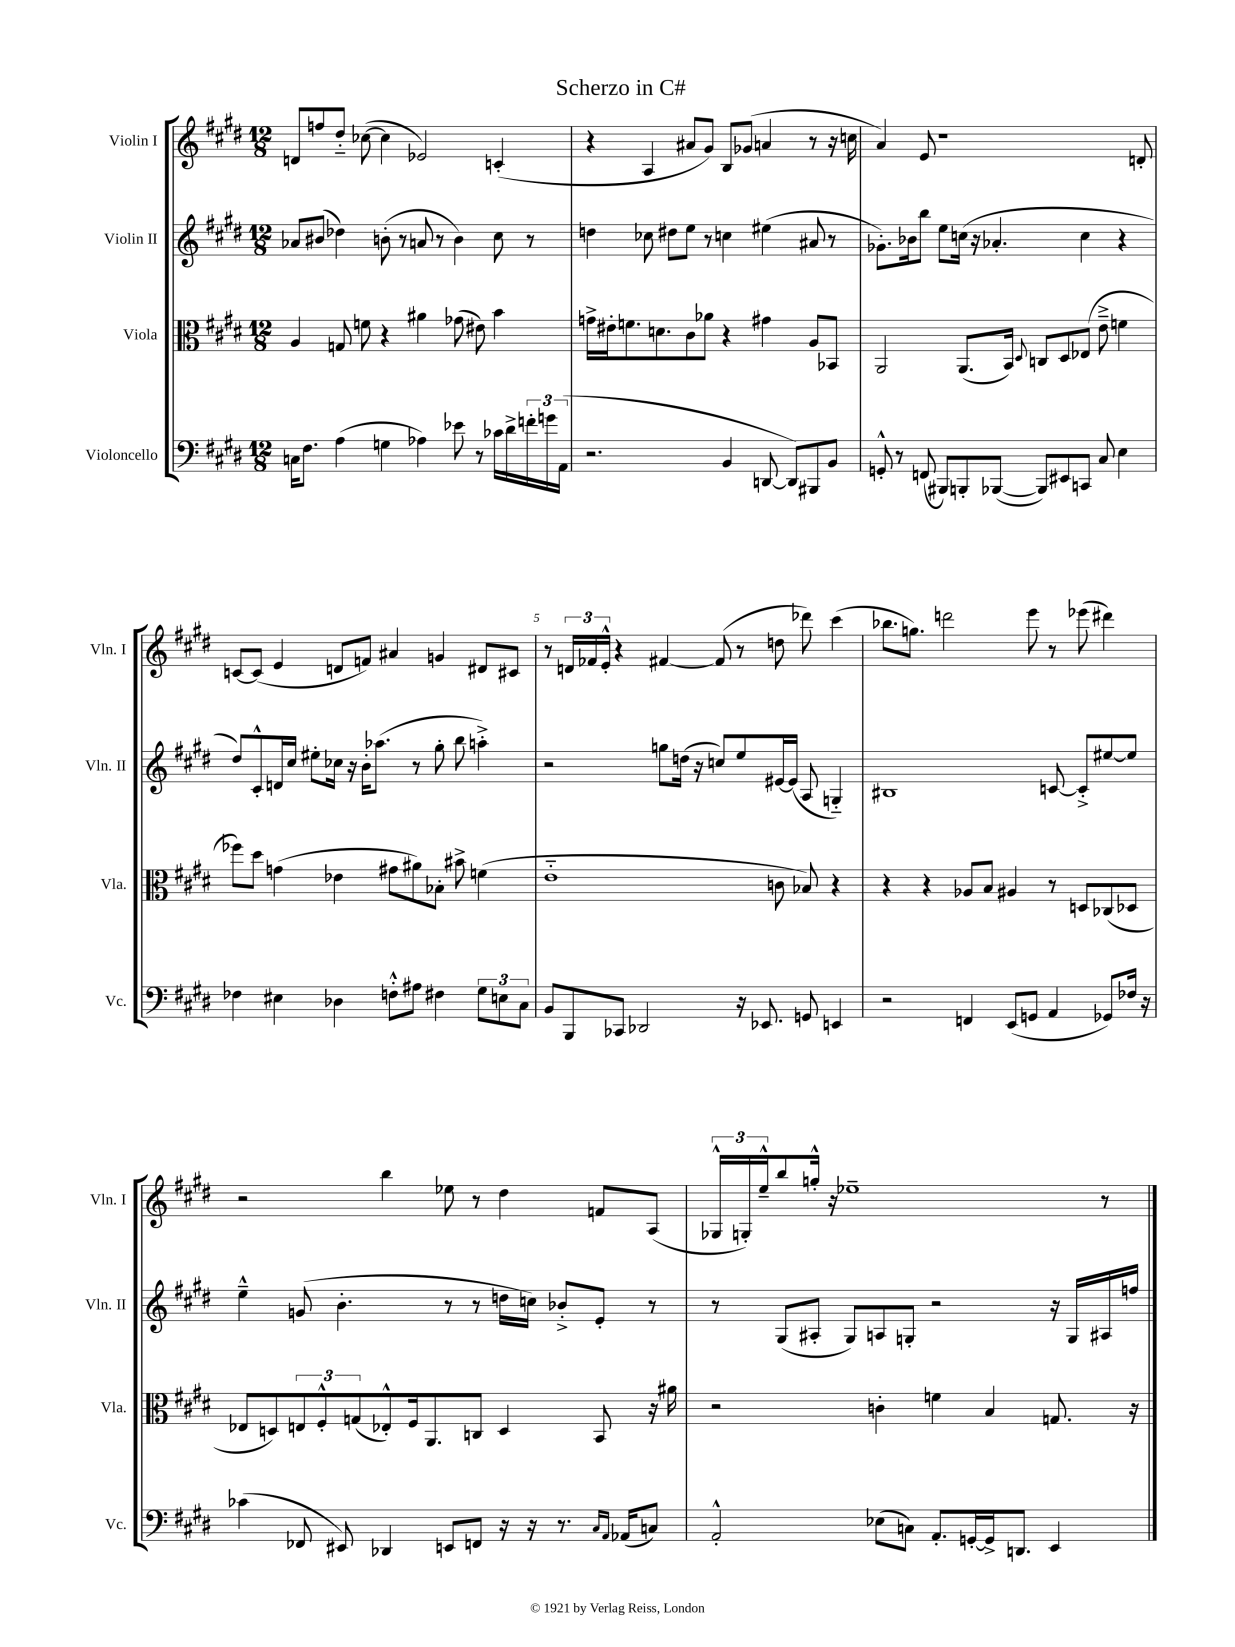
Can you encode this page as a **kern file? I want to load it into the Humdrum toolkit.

**kern	**kern	**kern	**kern
*part4	*part3	*part2	*part1
*staff4	*staff3	*staff2	*staff1
*I"Violoncello	*I"Viola	*I"Violin II	*I"Violin I
*I'Vc.	*I'Vla.	*I'Vln. II	*I'Vln. I
*clefF4	*clefC3	*clefG2	*clefG2
*k[f#c#g#d#]	*k[f#c#g#d#]	*k[f#c#g#d#]	*k[f#c#g#d#]
*M12/8	*M12/8	*M12/8	*M12/8
=1	=1	=1	=1
16Cn\KL	4A/	8a-X/L	8dn/L
8.F#\J	.	.	.
.	.	(8b#X/J	8ffn/
(4A\	8Gn/	4dd-X\)	8dd#/J
.	8fn\	.	([8cc-X\
4Gn\	4r	(8bn'\	4cc-\]
.	.	8r	.
4A-X\)	4a#X\	8an/	2e-X/)
.	.	8r	.
8e-X\	(8g-X\	4b\)	.
8r	8e#X\)	.	.
16c-X\LL	4b\	8cc#\	(4cn'/
16d#^\	.	.	.
24fn'\	.	8r	.
24gn\	.	.	.
(24AA\JJ	.	.	.
=2	=2	=2	=2
2.r	16gn^\LL	4ddn\	4r
.	16e#X'\J	.	.
.	8.fn\	.	.
.	.	8cc-X\	4A/
.	8.dn\	.	.
.	.	8dd#X\L	.
.	8c#\	8ee\J	8a#X/L
.	8a-X\J	8r	8g#/J)
4BB/	4r	4ccn\	8B/L
.	.	.	(8g-X/J
[8DDn/	4g#X\	(4ee#X\	4an/
8DD/L])	.	.	.
8BBB#X/	8A/L	8a#X/	8r
8BB/J	8BB-X/J	8r	16r
.	.	.	16ccn\
=3	=3	=3	=3
8GGn'^^/	2AA/	8.g-X'\L)	4a/)
8r	.	.	.
.	.	16b-X\k	.
(8FFn/	.	8bb\J	8e/
8BBB#X/L)	.	8ee\L	1r
8BBBn'/	(8.AA/L	(16ccn\Jk	.
.	.	16r	.
([8BBB-X/J	.	4.a-X'/	.
.	16BB/Jk)	.	.
.	8qqD#/	.	.
8BBB-/L])	8Cn/L	.	.
8EE#X/	8D#/	.	.
8CCn/J	(8E-X/J	4cc\	.
8C#/	8e~^\	.	.
4E\	4fn\	4r	.
.	.	.	8dn'/
!!LO:LB:g=z
=4	=4	=4	=4
4F-X\	8ff-X\L)	8dd#/L)	[8cn/L
.	8dd#\J	8c#'^^/	(8c/J]
4E#X\	(4gn\	16dn/L	4e/
.	.	16cc#/JJ	.
.	.	8ee#X'\L	.
4D-X\	4e-X\	16cc-X\Jk	8dn/L
.	.	16r	.
.	.	16b'\KL	8fn/J)
.	.	(8.aa-X\J	.
8Fn'^^\L	8g#X\L	.	4a#X/
8A#X\J	8a#X\)	8r	.
4F#X\	8B-X'\J	8gg#'\	4gn/
.	8b#X^\	8bb\	.
12G#\L	(4fn\	4aan'^\)	8d#X/L
12En\	.	.	.
.	.	.	8c#X/J
12C#\J	.	.	.
=5	=5	=5	=5
8BB/L	1e	2r	8r
8BBB/	.	.	24dn/LL
.	.	.	24f-X/
.	.	.	24e'^^/JJ
8CC-X/J	.	.	4r
2DD-X/	.	.	.
.	.	8ggn\L	[4f#X/
.	.	(16ddn\Jk	.
.	.	16r	.
.	.	8ccn/L)	(8f#/]
16r	.	8ee/	8r
8.EE-X/	.	.	.
.	8cn\	[16e#X/L	8ddn\
.	.	(16e#/JJ]	.
8GGn/	8B-X/)	8A/	8ddd-X\)
4EEn/	4r	4Gn/)	(4ccc#\
=6	=6	=6	=6
2r	4r	1B#X	8.bb-X\L
.	.	.	8.ggn\J)
.	4r	.	.
.	.	.	2dddn\
4FFn/	8A-X/L	.	.
.	8B/J	.	.
(8EE/L	4A#X/	.	.
8GGn/J	.	.	8eee\
4AA/	8r	[8cn/	8r
.	8Dn/L	8c'^/L]	(8eee-X\
8GG-X/L)	(8C-X/	[8ee#X/	4ddd#X\)
16F-X/Jk	8D-X/J	8ee#/J]	.
16r	.	.	.
!!LO:LB:g=z
=7	=7	=7	=7
(4c-X\	8E-X/L	4ee~^^\	2r
.	8Dn/)	.	.
8FF-X/	12En/	(8gn/	.
.	12F#'^^/	.	.
8EE#X/)	.	4.b'\	.
.	(12Gn/	.	.
4DD-X/	8E-X'^^/)	.	4bb\
.	16F#/k	.	.
.	8.AA/	.	.
8EEn/L	.	8r	8ee-X\
8FFn/J	8Cn/J	8r	8r
16r	4D/	16ddn\LL	4dd#\
16r	.	16ccn\JJ)	.
8.r	.	8b-X'^/L	.
.	8BB/	8e'/J	8fn/L
16qqC#/LL	.	.	.
16qqAA/JJ	.	.	.
(16AA-X/KL	.	.	.
8Cn/J)	16r	8r	(8A/J
.	16a#X\	.	.
=8	=8	=8	=8
2AA'^^/	2r	8r	24G-X^^/LL
.	.	.	24Gn'/)
.	.	.	24ee~^^/J
.	.	(8G#/L	8bb/
.	.	8A#X'/J	16ggn'^^/Jk
.	.	.	16r
.	.	8G#/L)	1ee-X~
(8E-X\L	4cn'\	8An/	.
8Cn\J)	.	8Gn'/J	.
8.AA'/L	4fn\	2r	.
[16GGn'/L	.	.	.
16GG^/J]	4B/	.	.
8.DDn/J	.	.	.
4EE/	8.Gn/	16r	.
.	.	16G/LL	.
.	.	16A#X/	8r
.	16r	16ffn/JJ	.
==	==	==	==
*-	*-	*-	*-
